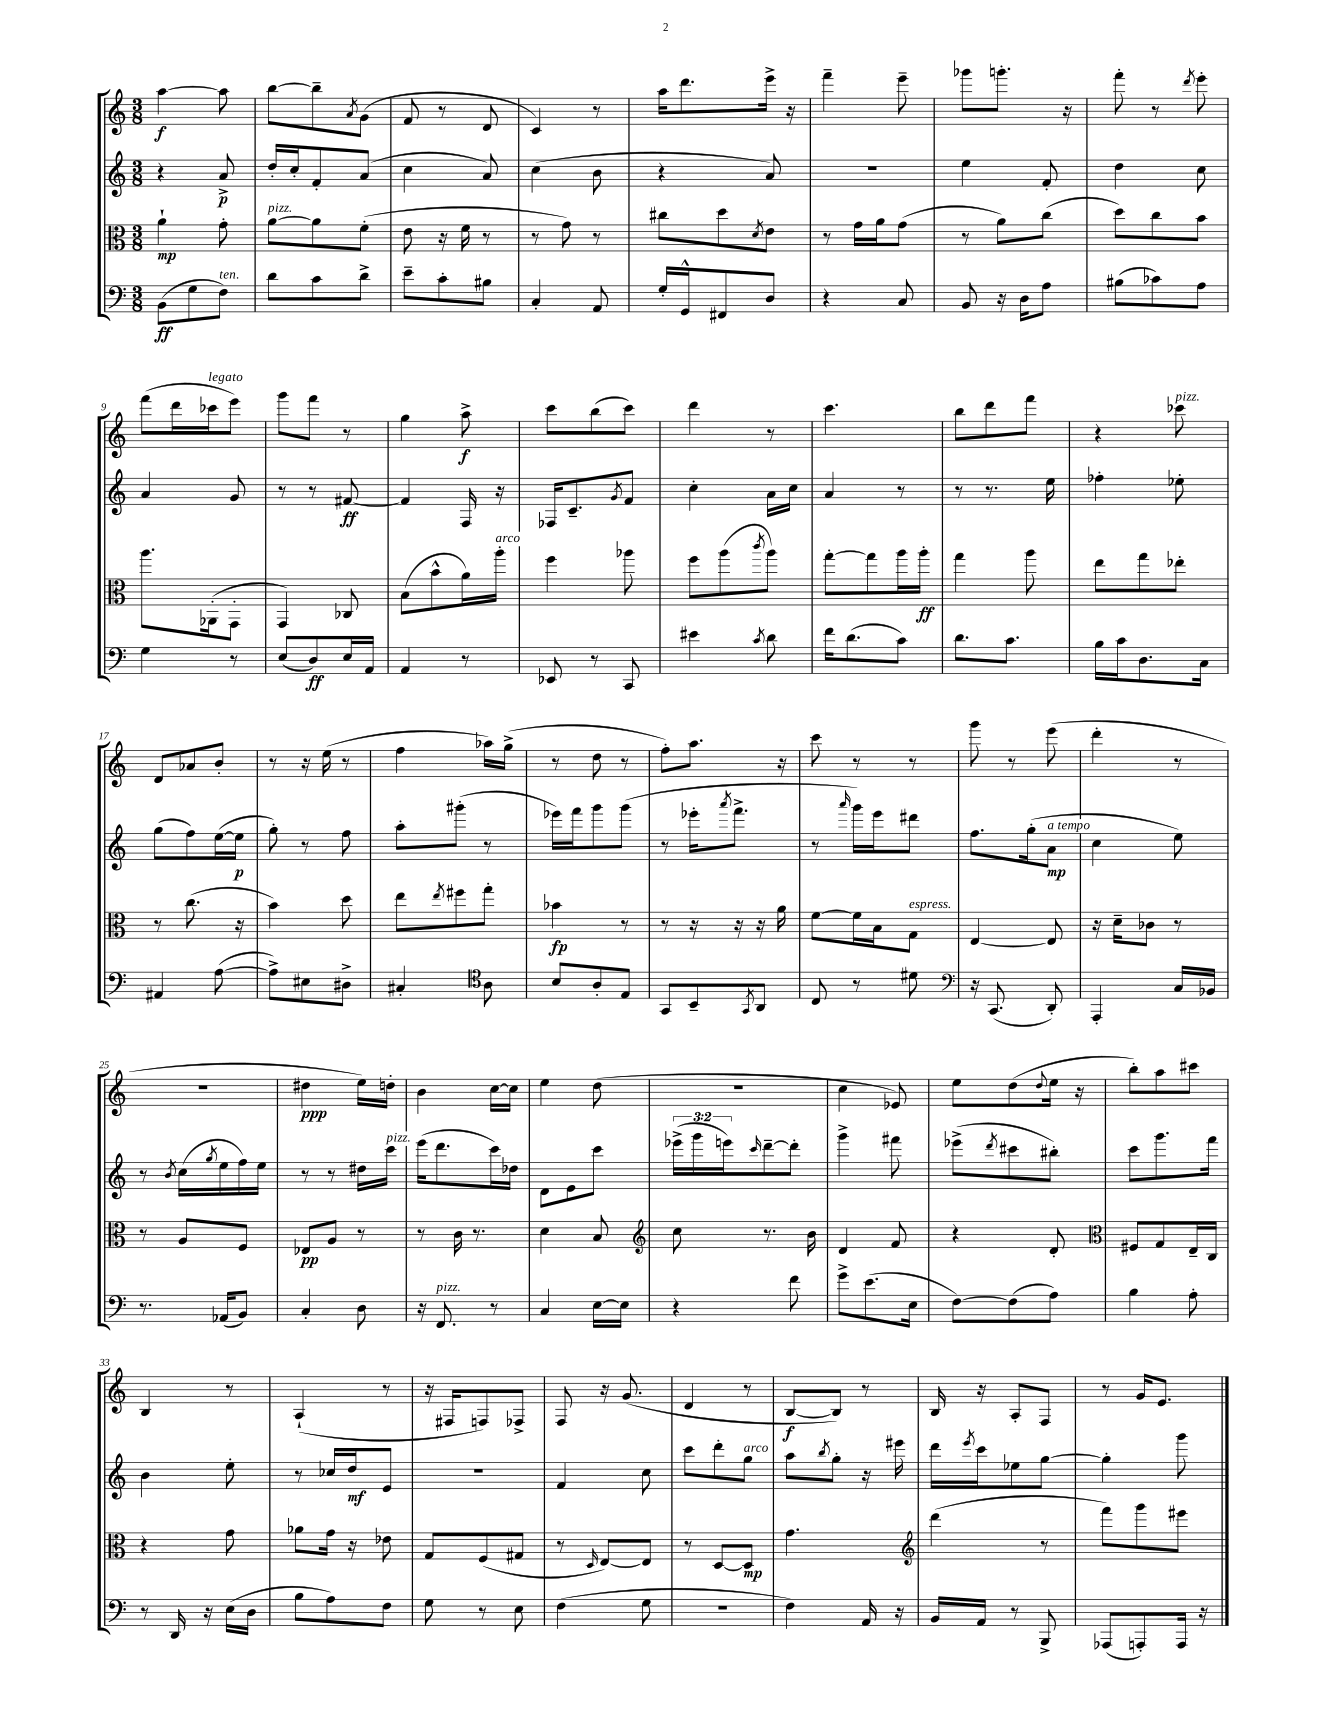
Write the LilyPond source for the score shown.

<<
\new StaffGroup <<
\new Staff = "s0" {
    \clef treble \key c \major \numericTimeSignature \time 3/8
    a''4~\f a''8 |
    b''8~ b''8-- \acciaccatura { a'8 } g'8( |
    f'8 r8 d'8 |
    c'4) r8 |
    a''16 d'''8. e'''16-> r16 |
    f'''4-- e'''8-- |
    ges'''8 g'''8.-. r16 |
    f'''8-. r8 \acciaccatura { d'''8 } e'''8-. |
    f'''8( d'''16 ces'''16^\markup { \italic "legato" } e'''8) |
    g'''8 f'''8 r8 |
    g''4 a''8->\f |
    c'''8 b''8( c'''8) |
    d'''4 r8 |
    c'''4. |
    b''8 d'''8 f'''8 |
    r4 ces'''8^\markup { \italic "pizz." } |
    d'8 aes'8 b'8-. |
    r8 r16 e''16( r8 |
    f''4 aes''16) g''16->( |
    r8 d''8 r8 |
    f''8-.) a''8. r16 |
    c'''8 r8 r8 |
    g'''8 r8 e'''8( |
    d'''4-. r8 |
    R4. |
    dis''4\ppp e''16) d''16-. |
    b'4 c''16~ c''16 |
    e''4 d''8( |
    R4. |
    c''4 ees'8) |
    e''8 d''8( \appoggiatura { d''8 } e''16 r16 |
    b''8-.) a''8 cis'''8 |
    b4 r8 |
    a4-!( r8 |
    r16 fis16 f8) fes8-> |
    f8 r16 g'8.( |
    d'4 r8 |
    b8~\f b8) r8 |
    b16 r16 a8-. f8 |
    r8 g'16 e'8. \bar "|." |
}
\new Staff = "s1" {
    \clef treble \key c \major \numericTimeSignature \time 3/8 \override Staff.TupletNumber.text = #tuplet-number::calc-fraction-text
    r4 a'8->\p |
    d''16-. c''16-. f'8-. a'8( |
    c''4 a'8) |
    c''4( b'8 |
    r4 a'8) |
    R4. |
    e''4 f'8-. |
    d''4 c''8 |
    a'4 g'8 |
    r8 r8 fis'8~\ff |
    fis'4 f16 r16 |
    fes16 c'8.-- \acciaccatura { g'8 } f'8 |
    c''4-. a'16 c''16 |
    a'4 r8 |
    r8 r8. e''16 |
    fes''4-. ees''8-. |
    g''8( f''8) e''16~( e''16\p |
    g''8-.) r8 f''8 |
    a''8-. gis'''8-.( r8 |
    ees'''16) f'''16 g'''8 g'''8( |
    r8 ees'''16-. \acciaccatura { a'''8 } f'''8.-> |
    r8 \grace { a'''16 } g'''16) e'''16 dis'''8 |
    f''8. g''16-.( a'8\mp^\markup { \italic "a tempo" } |
    c''4 e''8) |
    r8 \acciaccatura { b'8 } c''16( \acciaccatura { g''8 } e''16 f''16) e''16 |
    r8 r8 dis''16 c'''16^\markup { \italic "pizz." } |
    e'''16( d'''8. c'''16) des''16 |
    d'8 e'8 c'''8 |
    \tuplet 3/2 { ees'''16->( g'''16 e'''16) } \grace { c'''16 } d'''8~-- d'''8-. |
    g'''4-> fis'''8 |
    ees'''8->( \acciaccatura { d'''8 } cis'''8 bis''8-.) |
    c'''8 g'''8. f'''16 |
    b'4 e''8-. |
    r8 ces''16 d''16\mf e'8 |
    R4. |
    f'4 c''8 |
    c'''8 d'''8-. g''8^\markup { \italic "arco" } |
    a''8 \acciaccatura { b''8 } g''8-. r16 eis'''16 |
    d'''16 \acciaccatura { e'''8 } c'''16 ees''8 g''8~ |
    g''4-. g'''8 \bar "|." |
}
\new Staff = "s2" {
    \clef alto \key c \major \numericTimeSignature \time 3/8
    a'4-!\mp g'8-. |
    a'8~^\markup { \italic "pizz." } a'8 f'8-.( |
    e'8 r16 f'16 r8 |
    r8 g'8) r8 |
    cis''8 d''8 \acciaccatura { d'8 } e'8 |
    r8 g'16 a'16 g'8( |
    r8 a'8) c''8( |
    d''8) c''8 b'8 |
    a''8. aes,16-.( g,8-. |
    g,4) ces8 |
    b8( b'8-^ a'16) a''16-.^\markup { \italic "arco" } |
    f''4 aes''8 |
    f''8 a''8( \acciaccatura { c'''8 } a''8) |
    g''8~-. g''8 a''16 a''16-.\ff |
    g''4 a''8 |
    e''8 g''8 ees''8-. |
    r8 c''8.( r16 |
    b'4) d''8 |
    e''8 \acciaccatura { e''8 } fis''8 g''8-. |
    bes'4\fp r8 |
    r8 r16 r16 r16 a'16 |
    f'8~ f'16 b16 g8^\markup { \italic "espress." } |
    e4~ e8 |
    r16 d'16-- ces'8 r8 |
    r8 a8 f8 |
    ees8\pp a8 r8 |
    r8 c'16 r8. |
    d'4 b8 |
    \clef treble c''8 r8. b'16 |
    d'4 f'8 |
    r4 d'8-. |
    \clef alto fis8 g8 e16-- c16 |
    r4 g'8 |
    aes'8 g'16 r16 ees'8 |
    g8 f8( gis8 |
    r8 \grace { d16 } e8~) e8 |
    r8 d8~ d8\mp |
    g'4. |
    \clef treble d'''4( r8 |
    f'''8) g'''8 eis'''8 \bar "|." |
}
\new Staff = "s3" {
    \clef bass \key c \major \numericTimeSignature \time 3/8
    b,8\ff( g8 f8^\markup { \italic "ten." }) |
    d'8 c'8 d'8-> |
    e'8-- c'8-. bis8 |
    c4-. a,8 |
    g16-. g,16-^ fis,8 d8 |
    r4 c8 |
    b,8 r16 d16 a8 |
    bis8( ces'8) a8 |
    g4 r8 |
    e8( d8\ff) e16 a,16 |
    a,4 r8 |
    ees,8 r8 c,8 |
    eis'4 \acciaccatura { c'8 } d'8 |
    f'16 d'8.( c'8) |
    d'8. c'8. |
    b16 c'16 d8. c16 |
    ais,4 a8~( |
    a8->) eis8 dis8-> |
    cis4-. \clef tenor a8 |
    b8 a8-. e8 |
    g,8 b,8-- \acciaccatura { g,8 } a,8 |
    c8 r8 dis'8 |
    \clef bass r16 c,8.( d,8-.) |
    a,,4-. c16 bes,16 |
    r8. aes,16( b,8) |
    c4-. d8 |
    r16 f,8.^\markup { \italic "pizz." } r8 |
    c4 e16~ e16 |
    r4 f'8 |
    g'8-> e'8.( e16 |
    f8~) f8( a8) |
    b4 a8-. |
    r8 d,16 r16 e16( d16 |
    b8 a8) f8 |
    g8 r8 e8 |
    f4( g8 |
    R4. |
    f4) a,16 r16 |
    b,16 a,16 r8 b,,8-> |
    aes,,8( a,,8-.) a,,16 r16 \bar "|." |
}
>>
>>
